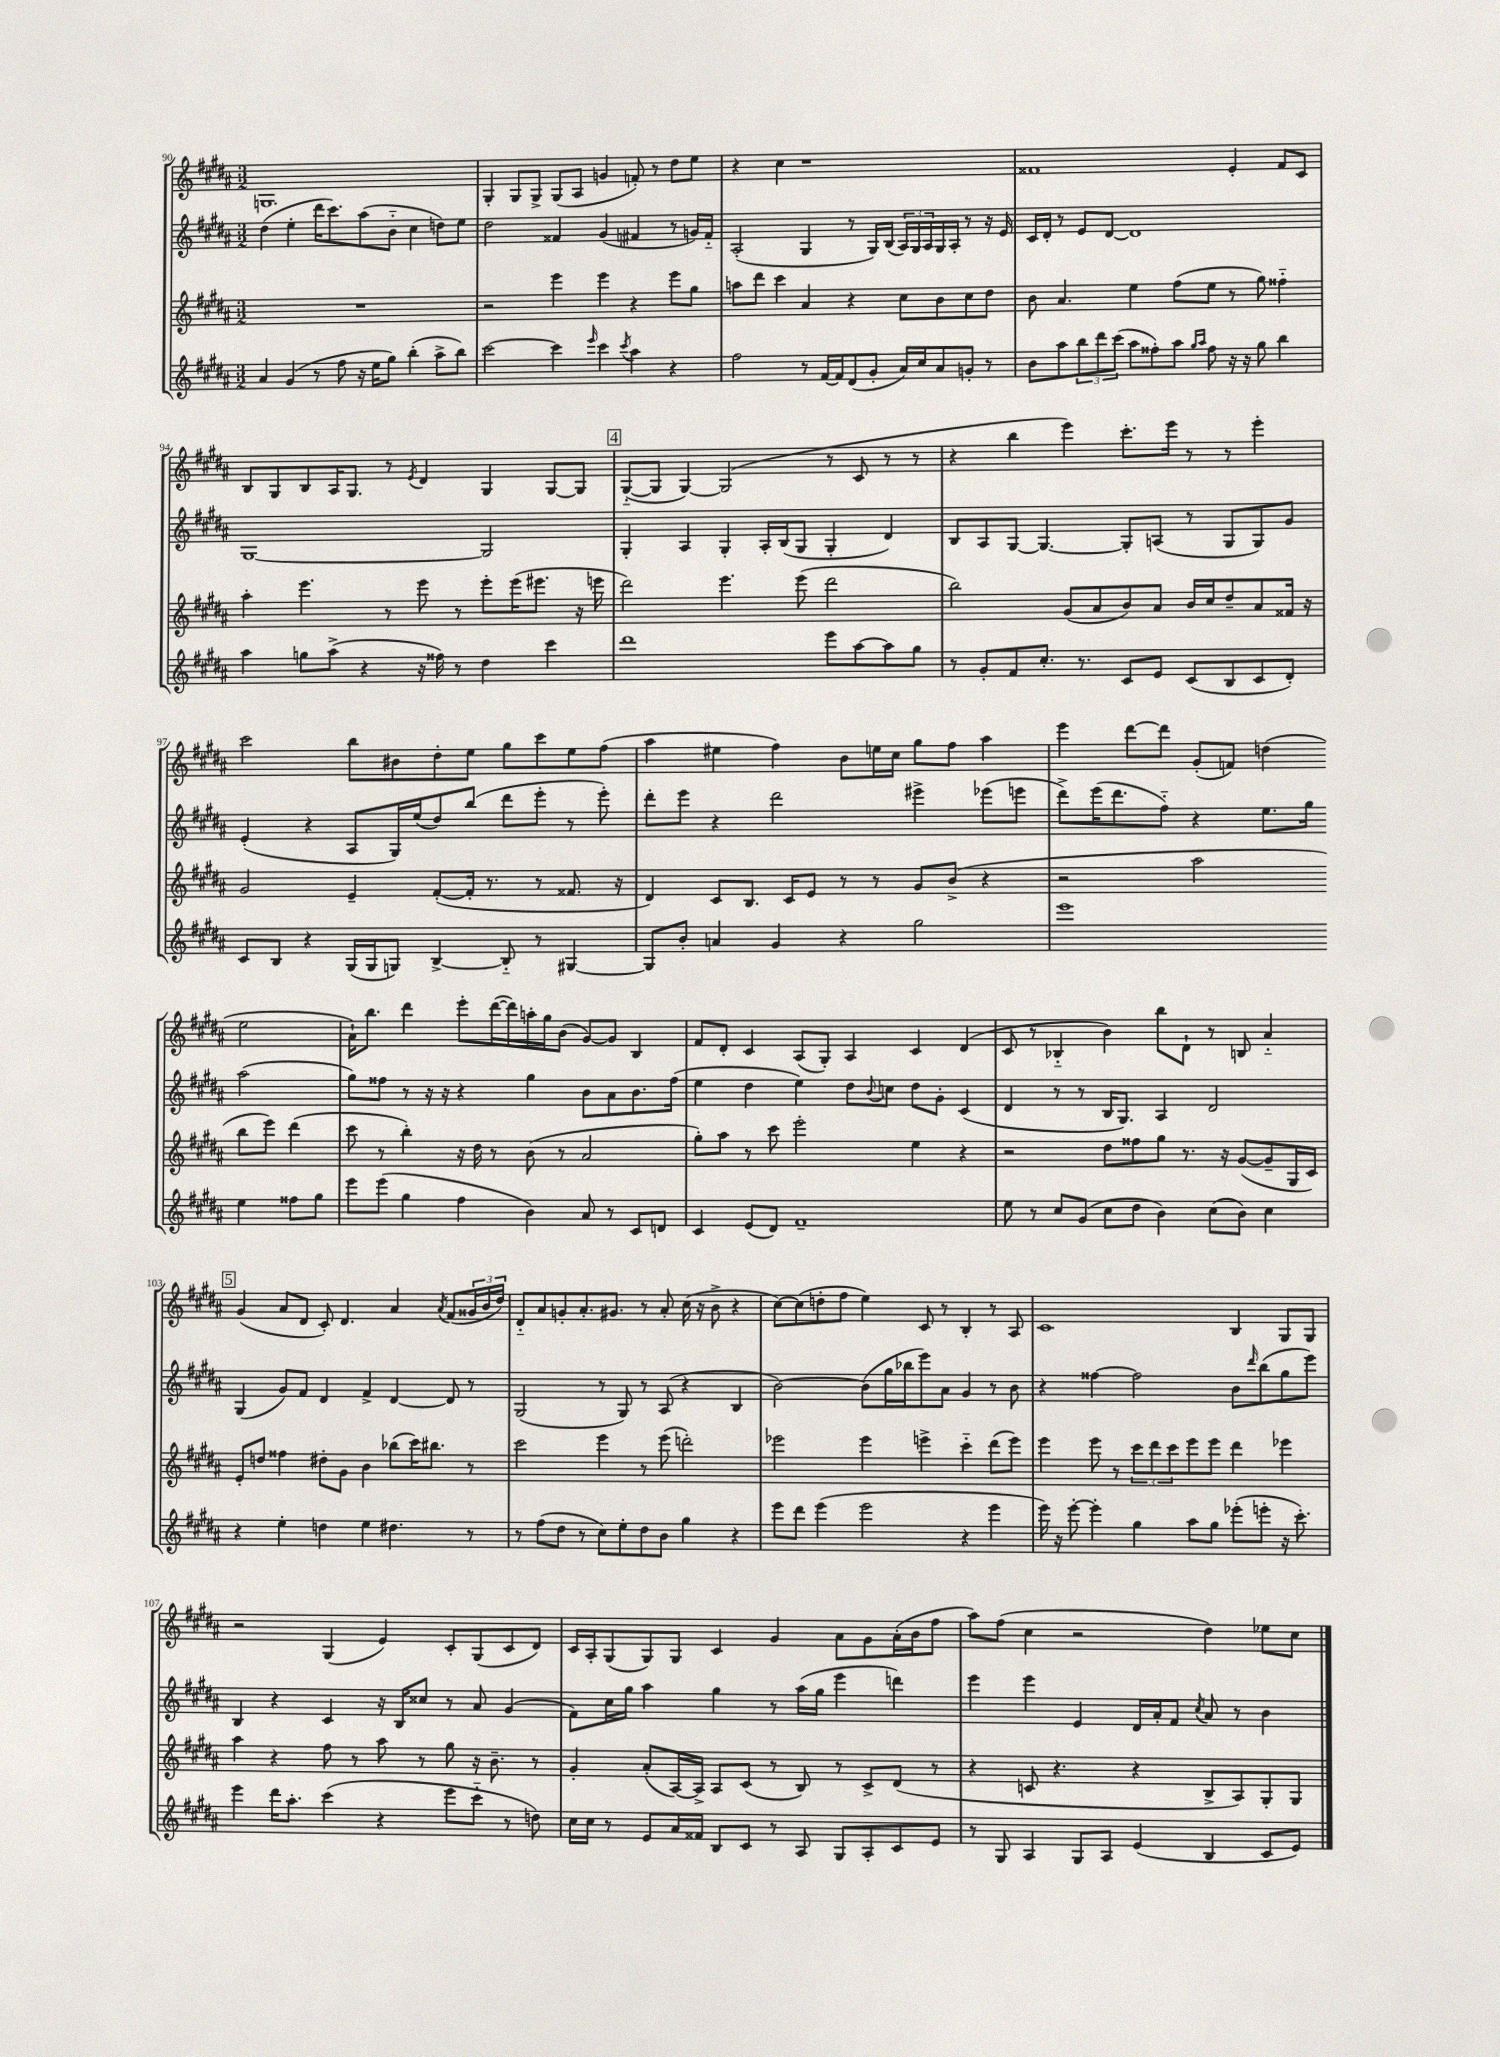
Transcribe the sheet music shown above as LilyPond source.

<<
\new StaffGroup <<
\new Staff = "s0" {
    \clef treble \key b \major \numericTimeSignature \time 3/2
    g1. |
    gis4-. gis8 gis8-> gis8( ais8 g'4 f'8-.) r8 dis''8 e''8 |
    r4 cis''4 r1 |
    fisis'1 e'4-. fisis'8 cis'8 |
    b8 gis8 b8 ais16 gis8. r8 \acciaccatura { e'8 } dis'4 gis4 gis8~ gis8 |
    \mark \markup { \box "4" } gis8~-_( gis8 gis4~) gis2( r8 cis'8 r8 r8 |
    r4 b''4 e'''4) cis'''8.-. e'''16 r8 r8 e'''4-. |
    cis'''2 b''8 bis'8 dis''8-. e''8 gis''8 cis'''8 e''8 fis''8( |
    ais''4 eis''4 fis''4) b'8 e''16 cis''16 gis''8 fis''8 ais''4 |
    e'''4 dis'''8~ dis'''8 gis'8-.( f'8) d''4( e''2 |
    ais'16-!) b''8. dis'''4 e'''8-. dis'''16~( dis'''16) a''16-. gis''16 b'8( gis'8~) gis'8 b4 |
    fis'8 dis'8-. cis'4 ais8( gis8-.) ais4 cis'4 dis'4( |
    cis'8 r8 bes4-_ b'4) b''8 dis'8-! r8 b8 ais'4-_ |
    \mark \markup { \box "5" } gis'4( ais'8 dis'8 cis'8-.) dis'4. ais'4 \acciaccatura { ais'8 } fis'8( \tuplet 3/2 { gisis'16 b'16 dis''16) } |
    dis'8-_ ais'8 g'8-. ais'8.-. gis'8. r8 ais'8-. cis''16( r16 b'8-> r4 |
    cis''8~) cis''8( d''8-. fis''8 e''4) cis'8 r8 b4-. r8 ais8 |
    cis'1 b4 gis8 gis8 |
    r2 gis4( e'4) cis'8-. gis8( cis'8 dis'8) |
    cis'16 ais16-. gis8( gis8) gis8 cis'4 gis'4 ais'8 gis'8 ais'16-.( b'16 fis''8 |
    ais''8) fis''8( cis''4 r2 dis''4) ees''8 cis''8 \bar "|." |
}
\new Staff = "s1" {
    \clef treble \key b \major \numericTimeSignature \time 3/2
    dis''4( e''4-. dis'''16 cis'''8.) ais''8( b'8-_ cis''4 d''8) e''8 |
    dis''2 fisis'4 gis'4( fis'4 r8 g'16) fis'16-_ |
    ais2-.( gis4 r8 gis16) b16( \tuplet 3/2 { ais16) gis16 ais16 } gis16 ais16-. r8 r16 e'16 |
    cis'16 dis'16-. r8 e'8 dis'8~ dis'1 |
    gis1~ gis2 |
    \mark \markup { \box "4" } gis4-. ais4 gis4-. ais16-. b16( gis8 gis4-. dis'4) |
    b8 ais8 gis8~ gis4.~ gis8-. a8( r8 gis8 gis8) gis'8 |
    e'4-.( r4 ais8 gis16) e''16( dis''8) b''8( dis'''8 e'''8-. r8 e'''8-.) |
    dis'''8-. e'''8 r4 dis'''2 eis'''4-> ees'''8( e'''8 |
    dis'''8->) e'''16( dis'''8. fis''8-_) r4 e''8. gis''16 ais''2( |
    gis''8) fisis''8 r8 r16 r16 r4 gis''4 b'8 ais'8 b'8. fisis''16( |
    e''4 dis''4 e''4) dis''8 \appoggiatura { b'8 } c''8 dis''8 gis'8-. cis'4( |
    dis'4 r8 r8 b16 gis8.) ais4 dis'2 |
    \mark \markup { \box "5" } gis4( gis'8) fis'8 dis'4 fis'4-> dis'4~ dis'8 r8 |
    gis2( r8 gis8) r8 ais8( r4 b4 |
    b'2~) b'8( gis''16 bes''16 e'''8) ais'8 gis'4 r8 b'8 |
    r4 fisis''4~ fisis''2 b'8 \grace { dis'''16 } b''8( gis''8 e'''8) |
    b4 r4 cis'4 r16 b16 cisis''8 r8 ais'8 gis'4( |
    fis'8) cis''16 gis''16 ais''4 gis''4 r8 ais''16( gis''16 e'''4 d'''4) |
    e'''4 e'''4 e'4 dis'16 ais'16-. fis'8 \acciaccatura { cis''8 } ais'8 r8 b'4 \bar "|." |
}
\new Staff = "s2" {
    \clef treble \key b \major \numericTimeSignature \time 3/2
    R1. |
    r2 e'''4 e'''4 r4 e'''8 gis''8 |
    a''8 dis'''8 cis'''4 ais'4 r4 cis''8 b'8 cis''8 dis''8 |
    b'8 ais'4. e''4 fis''8( e''8 r8 gis''8) fisis''4-_ |
    ais''4-. e'''4. r8 e'''8 r8 e'''8-. e'''16( eis'''8. r16 e'''16 |
    \mark \markup { \box "4" } dis'''2) e'''4. e'''8( dis'''2 |
    b''2) gis'8( ais'8 b'8) ais'8 b'16 cis''16 dis''8-- ais'8 fisis'16 r16 |
    gis'2 e'4-- fis'8~-.( fis'16-. r8. r8 fisis'8. r16 |
    dis'4) cis'8 b8. cis'16 e'8 r8 r8 gis'8 b'8->( r4 |
    r2 ais''2 b''8 e'''8) dis'''4( |
    cis'''8 r8 b''4-.) r16 dis''16 r8 b'8( r8 ais'2 |
    gis''8-.) ais''8 r8 cis'''8 e'''2-. e''4 r4 |
    r2 dis''8 fisis''8 gis''8 r8. r16 gis'8~( gis'8-- gis16 cis'16) |
    \mark \markup { \box "5" } e'8-. d''8 fisis''4 dis''8-. gis'8 b'4 bes''8( cis'''16) bis''8. r8 |
    cis'''2 e'''4 r8 e'''8( d'''2-.) |
    ees'''2 ees'''4 e'''4-> cis'''4-_ dis'''8( e'''8) |
    e'''4 e'''8 r8 \tuplet 3/2 { cis'''8 dis'''8 cis'''8 } e'''8 e'''8 dis'''4 ees'''4 |
    ais''4 r4 fis''8 r8 ais''8 r8 gis''8 r16 b'8.-- r8 |
    gis'4-. ais'8-.( ais16~) ais16-> ais8 cis'8( r8 b8) r8 cis'8-> dis'8( r8 |
    r4 c'8 r4. r4 b8-> ais8) gis8-. gis8 \bar "|." |
}
\new Staff = "s3" {
    \clef treble \key b \major \numericTimeSignature \time 3/2
    ais'4 gis'4( r8 fis''8 r16 e''16 gis''8) b''4-.( ais''8-> b''8) |
    cis'''2~ cis'''4 \grace { e'''16 } cis'''4 \acciaccatura { cis'''8 } ais''4 r4 |
    fis''2 r8 fis'16~ fis'16 dis'8( gis'8-. ais'16) cis''16 ais'8 g'8-. r8 |
    b'8 ais''8 \tuplet 3/2 { b''8 dis'''8 cis'''8( } ais''8 fisis''8-.) ais''8 \grace { gis''16 ais''16 } fisis''8 r16 r16 gis''8 b''4 |
    ais''4 g''8 ais''8->( r4 r16 fisis''16) r8 dis''4 cis'''4 |
    \mark \markup { \box "4" } dis'''1 e'''8 ais''8~ ais''8 gis''8 |
    r8 gis'8-. fis'8 cis''8.-. r8. cis'8 e'8 cis'8( b8 cis'8 dis'8-.) |
    cis'8 b8 r4 gis16( gis16 g8) b4~-> b8-_ r8 gis4~ |
    gis8 b'8-. a'4 gis'4 r4 gis''2 |
    e'''1 e''4 fisis''8 gis''8 |
    e'''8 e'''8( gis''4 fis''4 b'4) ais'8 r8 cis'8 d'8 |
    cis'4 e'8( dis'8) fis'1-- |
    e''8 r8 cis''8 gis'8( cis''8 dis''8 b'4) cis''8( b'8) cis''4 |
    \mark \markup { \box "5" } r4 e''4-. d''4 e''4 dis''4. r8 |
    r8 fis''8( dis''8 r8 cis''8) e''8-. dis''8 b'8 gis''4 r4 |
    e'''8 dis'''8 e'''4( e'''2 r4 e'''4 |
    e'''16) r16 e'''8~-. e'''4-. gis''4 ais''8 gis''8 ees'''8-.( e'''8-. r16 cis'''8.-.) |
    e'''4 dis'''16 ais''8.-. cis'''4( r4 e'''8 cis'''8-_ r8 d''8) |
    cis''16 cis''16 r8 e'8 ais'16 fisis'16 b8 cis'8 r8 ais8 gis8 ais8-. cis'8 e'8 |
    r8 gis8 ais4 gis8 ais8 e'4( b4 cis'8 e'8) \bar "|." |
}
>>
>>
\layout { \context { \Score currentBarNumber = #90 } }
